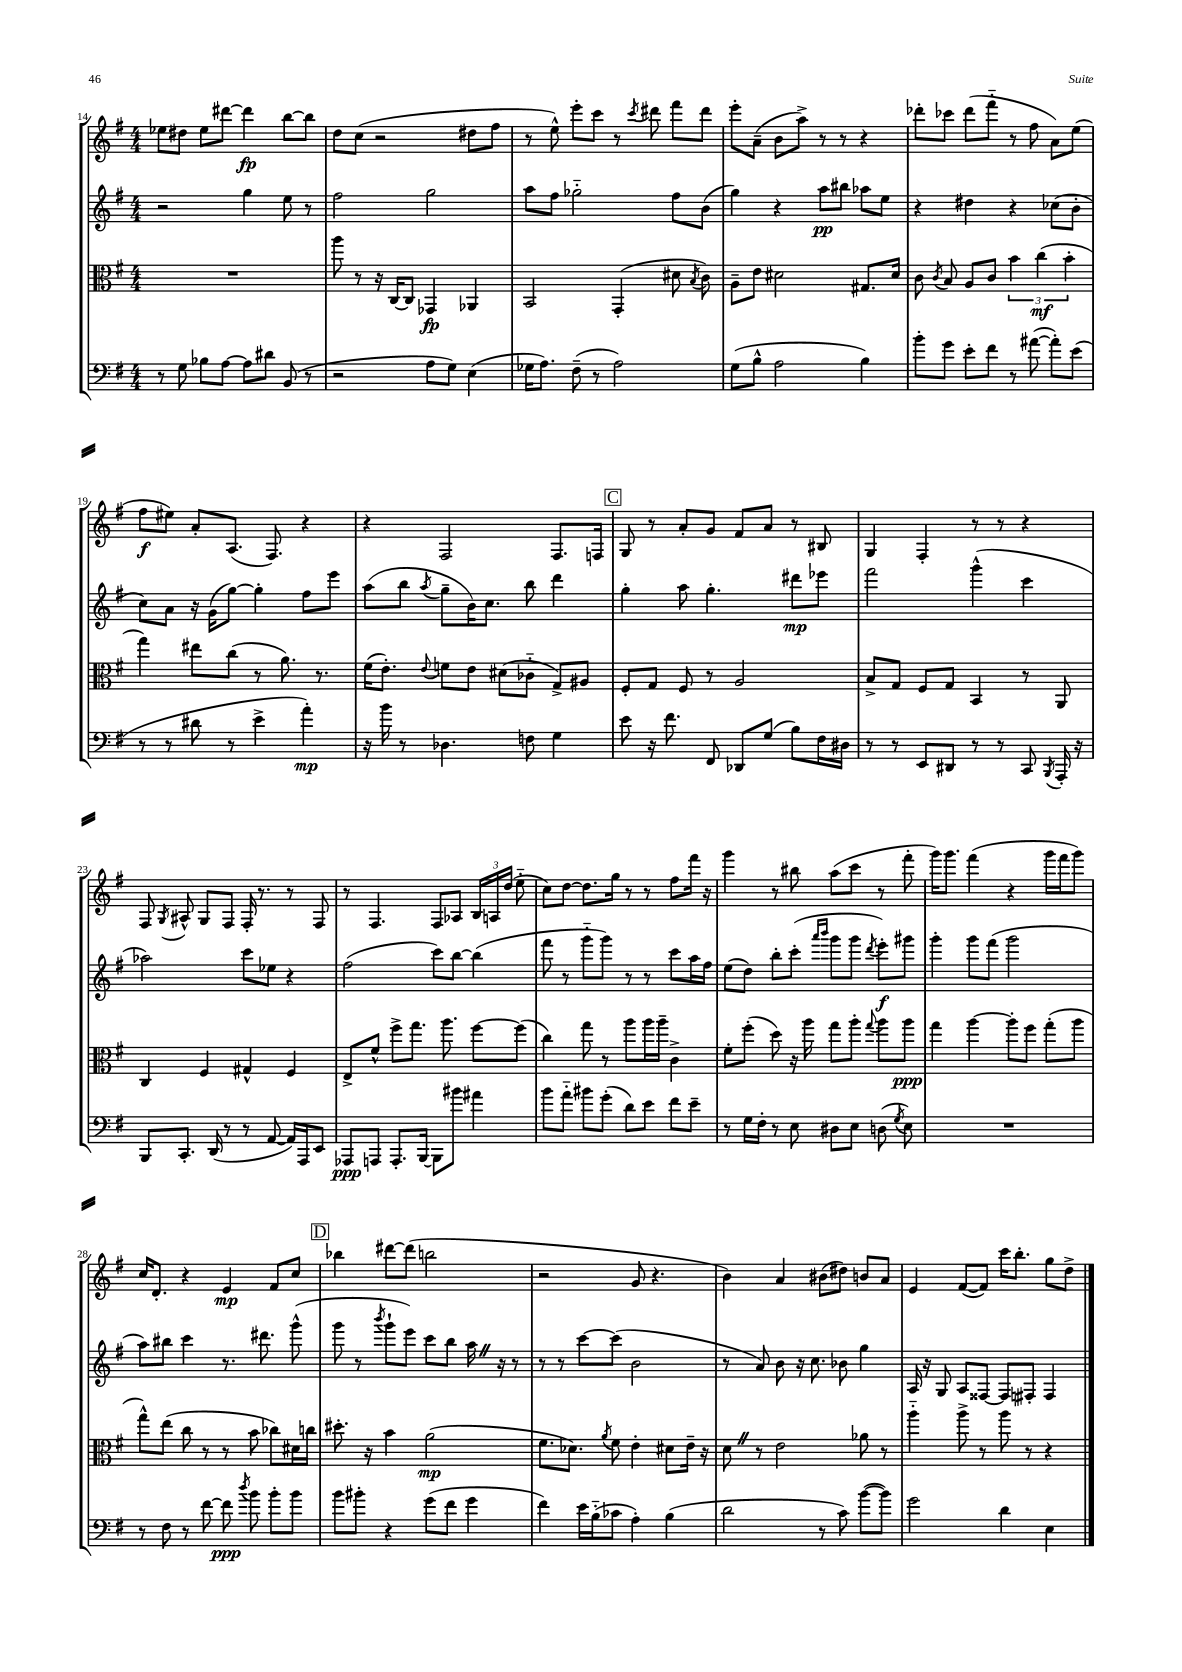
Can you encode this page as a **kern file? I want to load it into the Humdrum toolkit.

**kern	**dynam	**kern	**dynam	**kern	**dynam	**kern	**dynam
*part4	*part4	*part3	*part3	*part2	*part2	*part1	*part1
*staff4	*staff4	*staff3	*staff3	*staff2	*staff2	*staff1	*staff1
*clefF4	*	*clefC3	*	*clefG2	*	*clefG2	*
*k[f#]	*	*k[f#]	*	*k[f#]	*	*k[f#]	*
*M4/4	*	*M4/4	*	*M4/4	*	*M4/4	*
=14	=14	=14	=14	=14	=14	=14	=14
8r	.	1r	.	2r	.	8ee-X\L	.
8G\	.	.	.	.	.	8dd#X\J	.
8B-X\L	.	.	.	.	.	8ee-\L	.
[8A\J	.	.	.	.	.	[8ddd#X\J	.
8A\L]	.	.	.	4gg\	.	4ddd#\]	fp
8d#X\J	.	.	.	.	.	.	.
(8BB/	.	.	.	8ee\	.	[8bb\L	.
8r	.	.	.	8r	.	8bb\J]	.
=15	=15	=15	=15	=15	=15	=15	=15
2r	.	8aa\	.	2ff#\	.	8dd\L	.
.	.	8r	.	.	.	(8cc\J	.
.	.	16r	.	.	.	2r	.
.	.	[16C/KL	.	.	.	.	.
.	.	8C/J]	.	.	.	.	.
8A\L	.	4GG-X/	fp	2gg\	.	.	.
8G\J)	.	.	.	.	.	.	.
(4E\	.	4AA-X/	.	.	.	8dd#X\L	.
.	.	.	.	.	.	8ff#\J	.
=16	=16	=16	=16	=16	=16	=16	=16
16G-X\KL	.	2BB/	.	8aa\L	.	8r	.
8.A\J)	.	.	.	.	.	.	.
.	.	.	.	8ff#\J	.	8ee^^\)	.
(8F#~\	.	.	.	2gg-X\	.	8eee'\L	.
8r	.	.	.	.	.	8ccc\J	.
2A\)	.	(4GG'/	.	.	.	8r	.
.	.	.	.	.	.	8qccc/	.
.	.	.	.	.	.	8ddd#X\	.
.	.	8d#X\	.	8ff#\L	.	8fff#\L	.
.	.	8qB/	.	.	.	.	.
.	.	8c\)	.	(8b\J	.	8ddd#\J	.
=17	=17	=17	=17	=17	=17	=17	=17
(8G\L	.	8A~\L	.	4gg\)	.	8eee'\L	.
8B^^\J	.	8e\J	.	.	.	(8a~\J	.
2A\	.	2d#X\	.	4r	.	8b\L	.
.	.	.	.	.	.	8aa^\J)	.
.	.	.	.	8aa\L	pp	8r	.
.	.	.	.	8bb#X\J	.	8r	.
4B\)	.	8.G#X/L	.	8aa-X\L	.	4r	.
.	.	.	.	8ee\J	.	.	.
.	.	16d#/Jk	.	.	.	.	.
=18	=18	=18	=18	=18	=18	=18	=18
8b'\L	.	8c\	.	4r	.	8ddd-X'\L	.
.	.	8qc/	.	.	.	.	.
8g\J	.	8B/	.	.	.	8ccc-X\J	.
8e'\L	.	8A/L	.	4dd#X\	.	(8ddd-\L	.
8f#\J	.	8c/J	.	.	.	8fff#\J	.
8r	.	6b\	.	4r	.	8r	.
([8a#X\	.	.	.	.	.	8ff#\	.
.	.	(6cc\	mf	.	.	.	.
8a#'\L])	.	.	.	(8cc-X\L	.	8a\L)	.
.	.	6b'\	.	.	.	.	.
(8e\J	.	.	.	8b'\J	.	(8ee\J	.
!!LO:LB:g=z
=19	=19	=19	=19	=19	=19	=19	=19
8r	.	4gg\)	.	8cc\L)	.	8ff#\L	f
8r	.	.	.	8a\J	.	8ee#X\J)	.
8d#X\	.	8ee#X\L	.	16r	.	8a'/L	.
.	.	.	.	(16g\KL	.	.	.
8r	.	(8cc\J	.	[8gg\J)	.	(8.A/J	.
4e^\	.	8r	.	4gg'\]	.	.	.
.	.	.	.	.	.	8.F#/)	.
.	.	8.a\)	.	.	.	.	.
4a'\)	mp	.	.	8ff#\L	.	4r	.
.	.	8.r	.	.	.	.	.
.	.	.	.	8eee\J	.	.	.
=20	=20	=20	=20	=20	=20	=20	=20
16r	.	(16f#\KL	.	(8aa\L	.	4r	.
16b\	.	8.e'\J)	.	.	.	.	.
8r	.	.	.	8bb\J	.	.	.
.	.	8qqe/	.	8qaa/	.	.	.
4.D-X\	.	8fn\L	.	8gg~\L	.	2F#/	.
.	.	8e\J	.	16b\K)	.	.	.
.	.	.	.	8.cc\J	.	.	.
.	.	(8d#X\L	.	.	.	.	.
8Fn\	.	8c-X\J	.	8bb\	.	.	.
4G\	.	8G^/L)	.	4ddd\	.	8.F#/L	.
.	.	8A#X/J	.	.	.	.	.
.	.	.	.	.	.	16Fn/Jk	.
!!LO:REH:place=s1:t=C
=21	=21	=21	=21	=21	=21	=21	=21
8e\	.	8F#'/L	.	4gg'\	.	8G/	.
16r	.	8G/J	.	.	.	8r	.
8.f#\	.	.	.	.	.	.	.
.	.	8F#/	.	8aa\	.	8a'/L	.
8FF#/	.	8r	.	4.gg'\	.	8g/J	.
8DD-X/L	.	2A/	.	.	.	8f#/L	.
(8G/J	.	.	.	.	.	8a/J	.
8B\L)	.	.	.	8ddd#X\L	mp	8r	.
16F#\L	.	.	.	8eee-X\J	.	8B#X/	.
16D#X\JJ	.	.	.	.	.	.	.
=22	=22	=22	=22	=22	=22	=22	=22
8r	.	8B^/L	.	2fff#\	.	4G/	.
8r	.	8G/J	.	.	.	.	.
8EE/L	.	8F#/L	.	.	.	4F#'/	.
8DD#X/J	.	8G/J	.	.	.	.	.
8r	.	4BB/	.	(4ggg^^\	.	8r	.
8r	.	.	.	.	.	8r	.
8CC/	.	8r	.	4ccc\	.	4r	.
8qBBB/	.	.	.	.	.	.	.
16AAA'/	.	8AA/	.	.	.	.	.
16r	.	.	.	.	.	.	.
!!LO:LB:g=z
=23	=23	=23	=23	=23	=23	=23	=23
8BBB/L	.	4C/	.	2aa-X\)	.	8F#/	.
.	.	.	.	.	.	8qG/	.
8.CC'/J	.	.	.	.	.	8A#X^^/	.
.	.	4F#/	.	.	.	8G/L	.
(16DD/	.	.	.	.	.	.	.
8r	.	.	.	.	.	8F#/J	.
8r	.	4G#X^^/	.	8ccc\L	.	16F#'/	.
.	.	.	.	.	.	8.r	.
[8AA/	.	.	.	8ee-X\J	.	.	.
16AA/LL])	.	4F#/	.	4r	.	8r	.
16AAA/J	.	.	.	.	.	.	.
8EE/J	.	.	.	.	.	8F#/	.
=24	=24	=24	=24	=24	=24	=24	=24
8AAA-X/L	ppp	8E^/L	.	(2ff#\	.	8r	.
8AAAn/J	.	8f#^^/J	.	.	.	4.F#/	.
8.AAA'/L	.	8ff#^\L	.	.	.	.	.
.	.	8.gg\J	.	.	.	.	.
[16BBB/Jk	.	.	.	.	.	.	.
8BBB\L]	.	.	.	8ccc\L)	.	8F#/L	.
.	.	8.aa\	.	.	.	.	.
8b#X\J	.	.	.	[8bb\J	.	8A-X/J	.
4a#X\	.	[8ff#\L	.	(4bb\]	.	24B/LL	.
.	.	.	.	.	.	24An/	.
.	.	.	.	.	.	(24dd/JJ	.
.	.	(8ff#\J]	.	.	.	8ee\	.
=25	=25	=25	=25	=25	=25	=25	=25
8b\L	.	4cc\)	.	8fff#\	.	8cc\L)	.
8a\J	.	.	.	8r	.	[8dd\J	.
8b#X\L	.	8gg\	.	8ggg\L	.	8.dd\L]	.
(8g'\J	.	8r	.	8ggg\J)	.	.	.
.	.	.	.	.	.	16gg\Jk	.
8d\L)	.	8aa\L	.	8r	.	8r	.
8e\J	.	16aa\L	.	8r	.	8r	.
.	.	16aa~\JJ	.	.	.	.	.
8f#\L	.	4c^\	.	8ccc\L	.	8ff#\L	.
8e~\J	.	.	.	16aa\L	.	16fff#\Jk	.
.	.	.	.	16ff#\JJ	.	16r	.
=26	=26	=26	=26	=26	=26	=26	=26
8r	.	8f#'\L	.	(8ee\L	.	4ggg\	.
16G\LL	.	(8ff#'\J	.	8dd\J)	.	.	.
16F#'\JJ	.	.	.	.	.	.	.
8r	.	8dd\)	.	8bb'\L	.	8r	.
8E\	.	16r	.	(8ccc'\J	.	8bb#X\	.
.	.	16aa\	.	.	.	.	.
.	.	.	.	16qqaaa/LL	.	.	.
.	.	.	.	16qqbbb/JJ	.	.	.
8D#X\L	.	8gg\L	.	8ggg\L	.	(8aa\L	.
8E\J	.	8aa'\J	.	8ggg\J	.	8ccc\J	.
.	.	8qqgg/	.	8qddd/	.	.	.
(8Dn\	.	8aa\L	.	8eee'\L)	f	8r	.
8qG/	.	.	.	.	.	.	.
8E\)	.	8aa\J	ppp	8ggg#X\J	.	8fff#'\	.
=27	=27	=27	=27	=27	=27	=27	=27
1r	.	4gg\	.	4ggg'\	.	16ggg\KL)	.
.	.	.	.	.	.	8.ggg\J	.
.	.	[4aa\	.	8ggg\L	.	(4fff#\	.
.	.	.	.	(8fff#\J	.	.	.
.	.	8aa'\L]	.	2ggg\	.	4r	.
.	.	8ff#\J	.	.	.	.	.
.	.	(8gg'\L	.	.	.	16ggg\LL	.
.	.	.	.	.	.	16fff#\J	.
.	.	8aa\J	.	.	.	8ggg\J)	.
!!LO:LB:g=z
=28	=28	=28	=28	=28	=28	=28	=28
8r	.	8gg^^\L)	.	8aa\L)	.	16cc/KL	.
.	.	.	.	.	.	8.d'/J	.
8F#\	.	(8ee\J	.	8bb#X\J	.	.	.
8r	.	8cc\	.	4ccc\	.	4r	.
[8f#\	.	8r	.	.	.	.	.
8f#\]	ppp	8r	.	8.r	.	4e/	mp
8qdd/	.	.	.	.	.	.	.
8b\	.	8b\	.	.	.	.	.
.	.	.	.	8.ddd#X\	.	.	.
8b'\L	.	8cc-X\L)	.	.	.	8f#/L	.
8b\J	.	16d#X\L	.	(8ggg^^\	.	8cc/J	.
.	.	16ccn\JJ	.	.	.	.	.
!!LO:REH:place=s1:t=D
=29	=29	=29	=29	=29	=29	=29	=29
8b\L	.	8.dd#X'\	.	8ggg\	.	4bb-X\	.
8b#X'\J	.	.	.	8r	.	.	.
.	.	16r	.	.	.	.	.
.	.	.	.	8qbbb/	.	.	.
4r	.	4b\	.	8ggg`\L	.	[8ddd#X\L	.
.	.	.	.	8eee\J)	.	(8ddd#\J]	.
(8g\L	.	(2a\	mp	8ccc\L	.	2bbn\	.
8f#\J	.	.	.	8bb\J	.	.	.
4g\	.	.	.	16aaZ\	.	.	.
.	.	.	.	16r	.	.	.
.	.	.	.	8r	.	.	.
=30	=30	=30	=30	=30	=30	=30	=30
4f#\)	.	8.f#\L	.	8r	.	2r	.
.	.	.	.	8r	.	.	.
.	.	8.d-X\J)	.	.	.	.	.
16e\LL	.	.	.	[8ccc\L	.	.	.
(16B\J	.	.	.	.	.	.	.
.	.	8qa/	.	.	.	.	.
8c-X\J	.	8f#\	.	(8ccc\J]	.	.	.
4A'\)	.	4e'\	.	2b\	.	8g/	.
.	.	.	.	.	.	4.r	.
(4B\	.	8d#X\L	.	.	.	.	.
.	.	16e~\Jk	.	.	.	.	.
.	.	16r	.	.	.	.	.
=31	=31	=31	=31	=31	=31	=31	=31
2d\	.	8dZ\	.	8r	.	4b\)	.
.	.	8r	.	8a/)	.	.	.
.	.	2e\	.	8b\	.	4a/	.
.	.	.	.	16r	.	.	.
.	.	.	.	8.cc\	.	.	.
8r	.	.	.	.	.	(8b#X\L	.
8c\)	.	.	.	8b-X\	.	8dd#X\J)	.
([8b\L	.	8a-X\	.	4gg\	.	8bn/L	.
8b\J])	.	8r	.	.	.	8a/J	.
=32	=32	=32	=32	=32	=32	=32	=32
2g\	.	4aa\	.	16A/	.	4e/	.
.	.	.	.	16r	.	.	.
.	.	.	.	8G/	.	.	.
.	.	8aa^\	.	8A/L	.	([8f#/L	.
.	.	8r	.	[8F##X/J	.	8f#/J])	.
4d\	.	8aa\	.	8F##/L]	.	16ccc\KL	.
.	.	.	.	.	.	8.bb'\J	.
.	.	8r	.	8F#X'/J	.	.	.
4E\	.	4r	.	4F#/	.	8gg\L	.
.	.	.	.	.	.	8dd^\J	.
==	==	==	==	==	==	==	==
*-	*-	*-	*-	*-	*-	*-	*-
